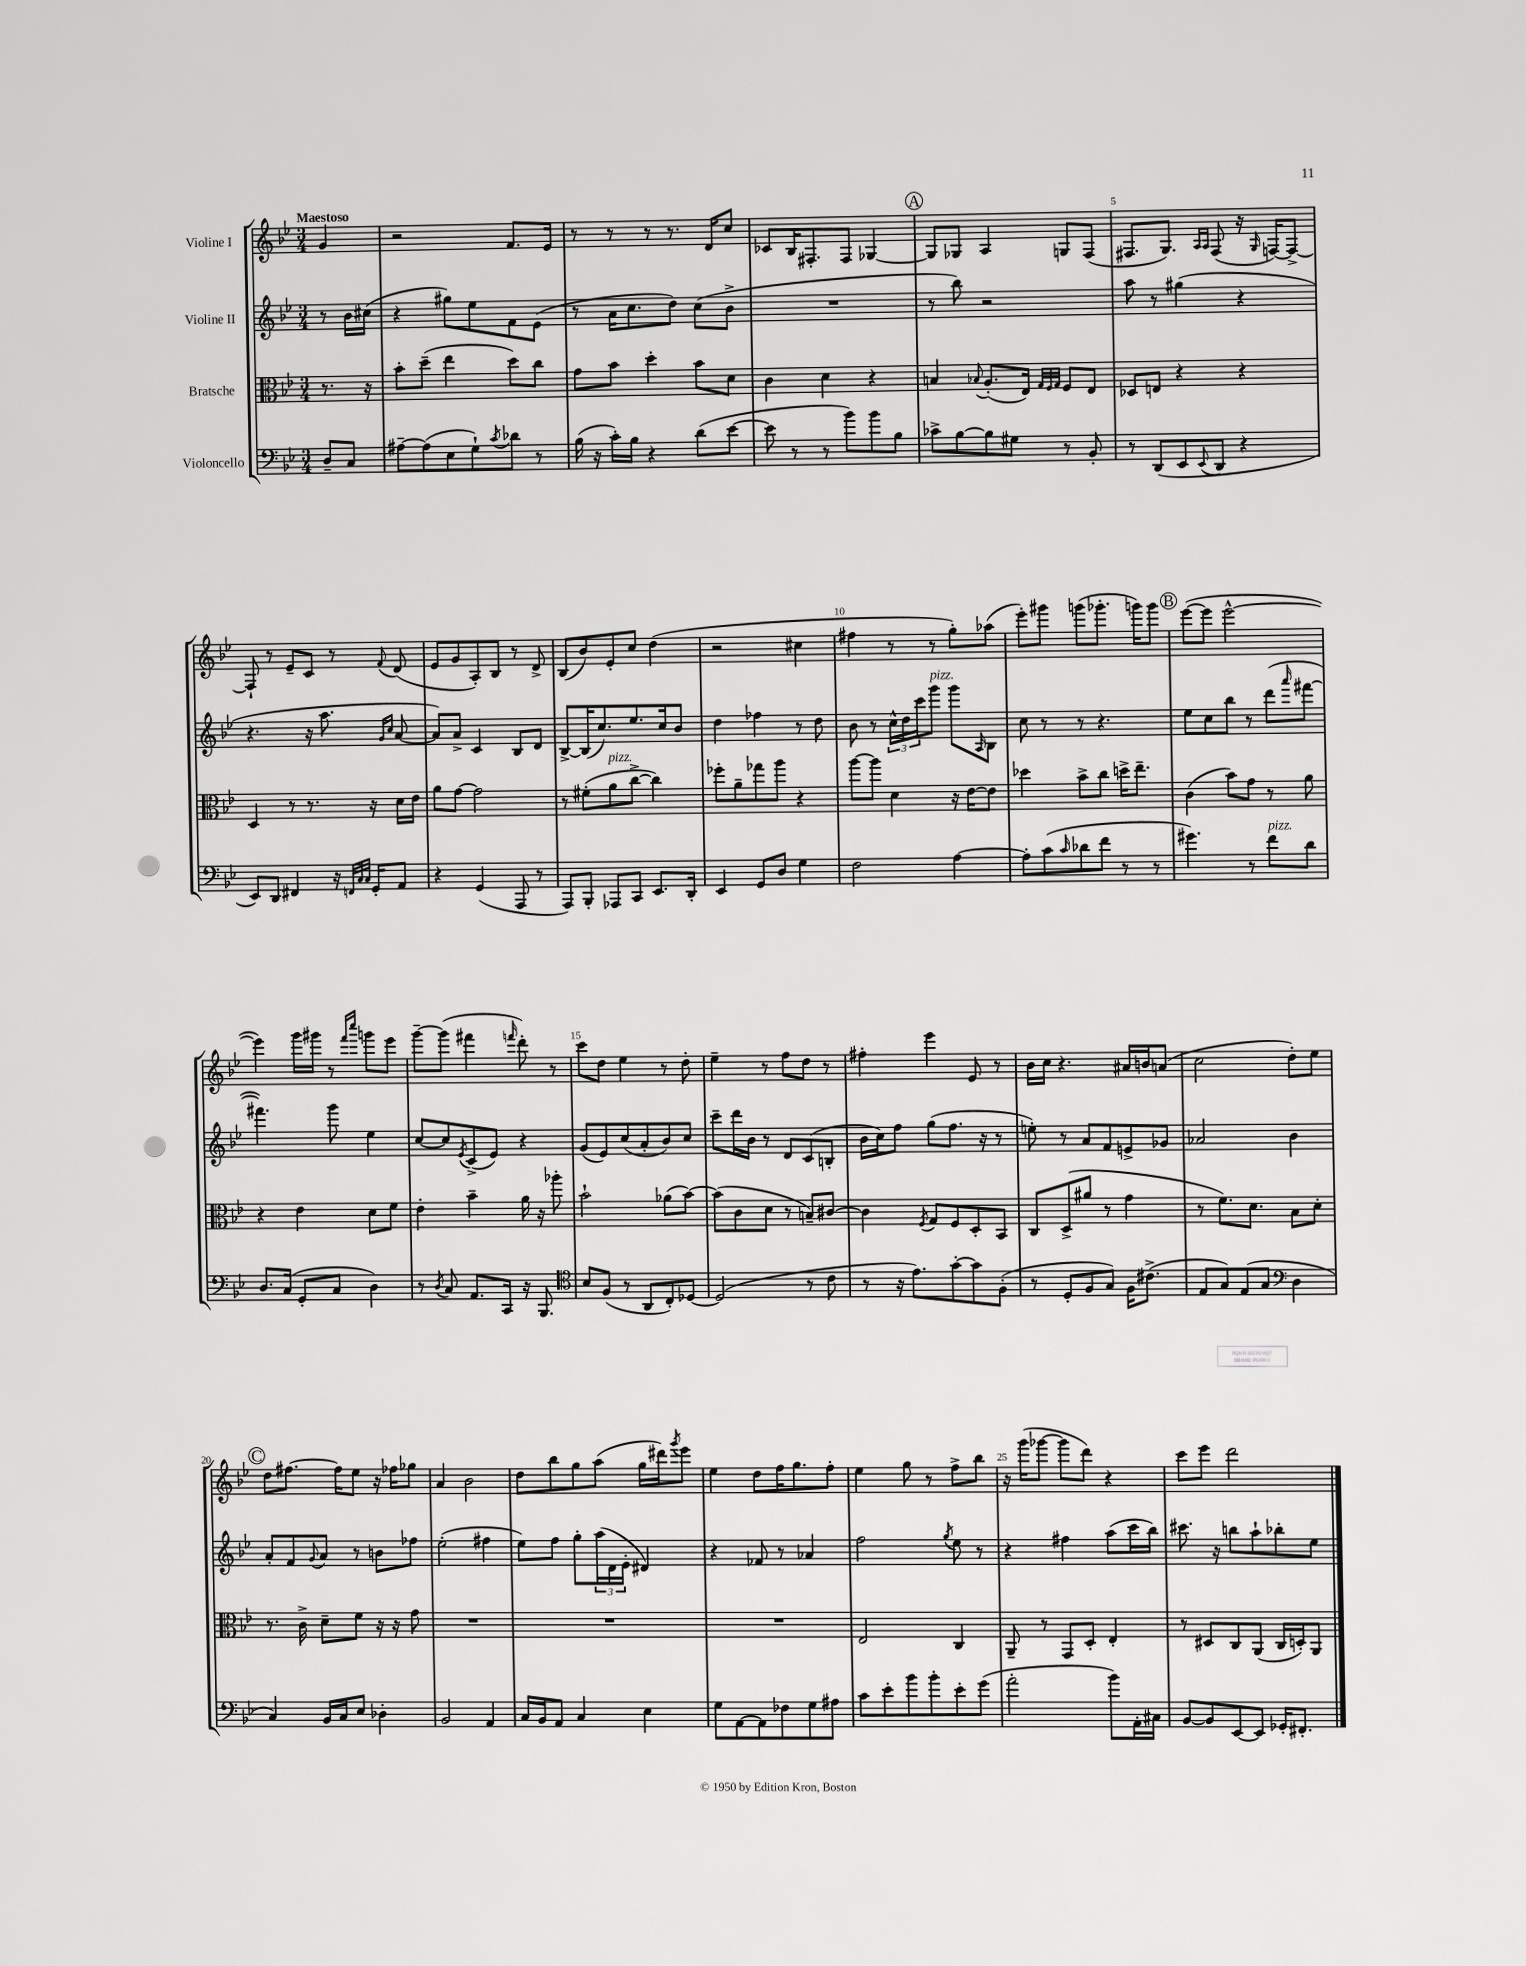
<<
\new StaffGroup <<
\new Staff = "s0" \with { instrumentName = "Violine I" } {
    \clef treble \key bes \major \numericTimeSignature \time 3/4 \partial 4 \tempo "Maestoso"
    g'4 |
    r2 f'8. ees'16 |
    r8 r8 r8 r8. d'16 c''8 |
    ces'8 bes16 fis8.-. fis8 ges4~ |
    \mark \markup { \circle "A" } ges8 ges8 a4 g8 f8( |
    fis8. g8.) \grace { a16 a16 } fis8( r16 \grace { g16 } f16~) f8~-> |
    f8-! r8 ees'8-- c'8 r8 \appoggiatura { f'8 } d'8( |
    ees'8 g'8 a8-.) bes8 r8 d'8-> |
    bes8( bes'8) ees'8-. c''8 d''4( |
    r2 cis''4 |
    fis''4 r8 r8 g''8-.) aes''8( |
    ees'''8-.) gis'''8 g'''8( ges'''8.-. g'''16) g'''8 |
    \mark \markup { \circle "B" } ees'''8~( ees'''8 ees'''2~-^ |
    ees'''4) g'''16 gis'''16 r8 \grace { f'''16 c''''16 } g'''8 ees'''8 |
    g'''8~-- g'''8( fis'''4 \grace { f'''16 } d'''8-.) r8 |
    c'''8 d''8 ees''4 r8 d''8-. |
    ees''4-- r8 f''8 d''8 r8 |
    fis''4-. ees'''4 ees'8 r8 |
    bes'16 c''16 r4. ais'16 b'16 a'8( |
    c''2 d''8-.) ees''8 |
    \mark \markup { \circle "C" } d''8 fis''8.~ fis''16 ees''8 r16 fes''16 ges''8 |
    a'4 bes'2 |
    d''8 bes''8 g''8 a''8( g''16 dis'''16) \acciaccatura { g'''8 } ees'''8 |
    ees''4 d''8 f''16 g''8. f''8-. |
    ees''4 g''8 r8 f''8-> bes''8 |
    r16 g'''16( ges'''8~ ges'''8 d'''8) r4 |
    c'''8 ees'''8 d'''2 \bar "|." |
}
\new Staff = "s1" \with { instrumentName = "Violine II" } {
    \clef treble \key bes \major \numericTimeSignature \time 3/4 \partial 4
    r8 bes'16 cis''16( |
    r4 gis''8) ees''8 f'8 ees'8( |
    r8 a'16 c''8. d''8) c''8( bes'8-> |
    R2. |
    \mark \markup { \circle "A" } r8 bes''8) r2 |
    a''8 r8 gis''4( r4 |
    r4. r16 a''8. \grace { g'16 c''16 } a'8~ |
    a'8) a'8-> c'4 bes8 d'8 |
    bes8~-> bes16( c''8.) ees''8. c''16 bes'8 |
    d''4 fes''4 r8 d''8 |
    bes'8 r8 \tuplet 3/2 { c''16-^ d''16 c'''16 } g'''8^\markup { \italic "pizz." } g'''8 \grace { a16 } bes8 |
    c''8 r8 r8 r4. |
    \mark \markup { \circle "B" } ees''8 c''8 bes''8 r8 d'''8( \grace { a'''16 } fis'''8~ |
    fis'''4.) g'''8 ees''4 |
    c''8~ c''8 \acciaccatura { ees'8 } c'8->( ees'8) r4 |
    g'8( ees'8) c''8( a'8-. bes'8) c''8 |
    c'''8-- d'''16 bes'16 r8 d'8 c'8( b8-. |
    bes'16 c''16) f''8 g''8( f''8. r16 r8 |
    e''8-.) r8 a'8 f'8 e'8-> ges'8 |
    aes'2 bes'4 |
    \mark \markup { \circle "C" } a'8-. f'8 \appoggiatura { g'8 } a'8 r8 b'8 fes''8 |
    ees''2-.( fis''4 |
    ees''8) f''8 g''8-. \tuplet 3/2 { a''16( d'16 ees'16-. } dis'4) |
    r4 fes'8 r8 aes'4 |
    f''2 \acciaccatura { g''8 } ees''8 r8 |
    r4 fis''4 a''8( c'''16 bes''16) |
    cis'''8. r16 b''8 a''8-! bes''8-. ees''8 \bar "|." |
}
\new Staff = "s2" \with { instrumentName = "Bratsche" } {
    \clef alto \key bes \major \numericTimeSignature \time 3/4 \partial 4
    r8. r16 |
    bes'8-. d''8--( ees''4 d''8) c''8 |
    g'8 bes'8 d''4-. bes'8 d'8 |
    c'4 d'4 r4 |
    \mark \markup { \circle "A" } b4 \appoggiatura { bes8 } a8.-.( ees16) \grace { g32 f32 g32 } f8 ees8 |
    des8 e8 r4 r4 |
    d4 r8 r8. r16 d'16 ees'16 |
    a'8 g'8~ g'2 |
    r8 fis'8-.( a'8^\markup { \italic "pizz." } c''8~-> c''4) |
    fes''8-. a'8-- ges''8 a''8 r4 |
    a''8~ a''8 d'4 r16 ees'16~ ees'8 |
    des''4 bes'8-> c''8 d''16-> ees''8.-- |
    \mark \markup { \circle "B" } c'4( bes'8) g'8 r8 a'8 |
    r4 ees'4 d'8 f'8 |
    ees'4-. bes'4-- a'16 r16 aes''8-. |
    bes'2-! aes'8( bes'8~) |
    bes'8( c'8 d'8 r8 b8--) cis'8~ |
    cis'4 \acciaccatura { f8 } g8 f8 d8-. bes,8 |
    c8 d8->( ais'8 r8 g'4 |
    r8 f'8.) d'8. bes8 d'8-. |
    \mark \markup { \circle "C" } r8. c'16-> d'8-- f'8 r16 r16 g'8 |
    R2. |
    R2. |
    R2. |
    ees2 c4 |
    a,8-- r8 g,8 d8-. ees4-. |
    r8 dis8 c8 a,8( c16 d16-.) a,8 \bar "|." |
}
\new Staff = "s3" \with { instrumentName = "Violoncello" } {
    \clef bass \key bes \major \numericTimeSignature \time 3/4 \partial 4
    d8-- c8 |
    ais8~-- ais8( ees8 g8-!) \acciaccatura { c'8 } des'8 r8 |
    bes16( r16 c'16-.) bes16 r4 d'8( ees'8~ |
    ees'8 r8 r8 bes'8) bes'8 bes8 |
    \mark \markup { \circle "A" } ces'8-> bes8~ bes8 gis8 r8 bes,8-. |
    r8 d,8( ees,8 \appoggiatura { ees,8 } d,8 r4 |
    ees,8) d,8 fis,4 r16 \grace { f,32 c32 c32 } g,16-. a,8 |
    r4 g,4( a,,8 r8 |
    a,,8) bes,,8-. aes,,8 c,8 ees,8. d,16-. |
    ees,4 g,8 d8 g4 |
    f2 a4~ |
    a8-. c'8( \grace { c'16 } des'8 f'8 r8 r8 |
    \mark \markup { \circle "B" } gis'4.) r8 f'8^\markup { \italic "pizz." } d'8 |
    d8. c16( g,8-. c8 d4) |
    r8 \acciaccatura { d8 } c8 a,8. c,16 r16 bes,,8. |
    \clef tenor bes8 f8( r8 a,8 c8-.) des8~ |
    des2( r8 c'8 |
    r8 r16 ees'8.) g'8~-. g'8 f8-.( |
    r8 d8-. f8 g8) f16 cis'8.->( |
    ees8 g8) ees8( g8 \clef bass d4 |
    \mark \markup { \circle "C" } c4) bes,16 c16 ees8 des4-. |
    bes,2 a,4 |
    c16 bes,16 a,8 c4 ees4 |
    g8 a,8~ a,8 fes8 g8 ais8 |
    c'8 ees'8-. bes'8 bes'8-. ees'8-. g'8( |
    a'2-. bes'8) a,16-. cis16 |
    bes,8~ bes,8 ees,8~ ees,8 ges,16-. fis,8.-. \bar "|." |
}
>>
>>
\layout { \context { \Score \override BarNumber.break-visibility = ##(#f #t #t) barNumberVisibility = #(every-nth-bar-number-visible 5) } }
